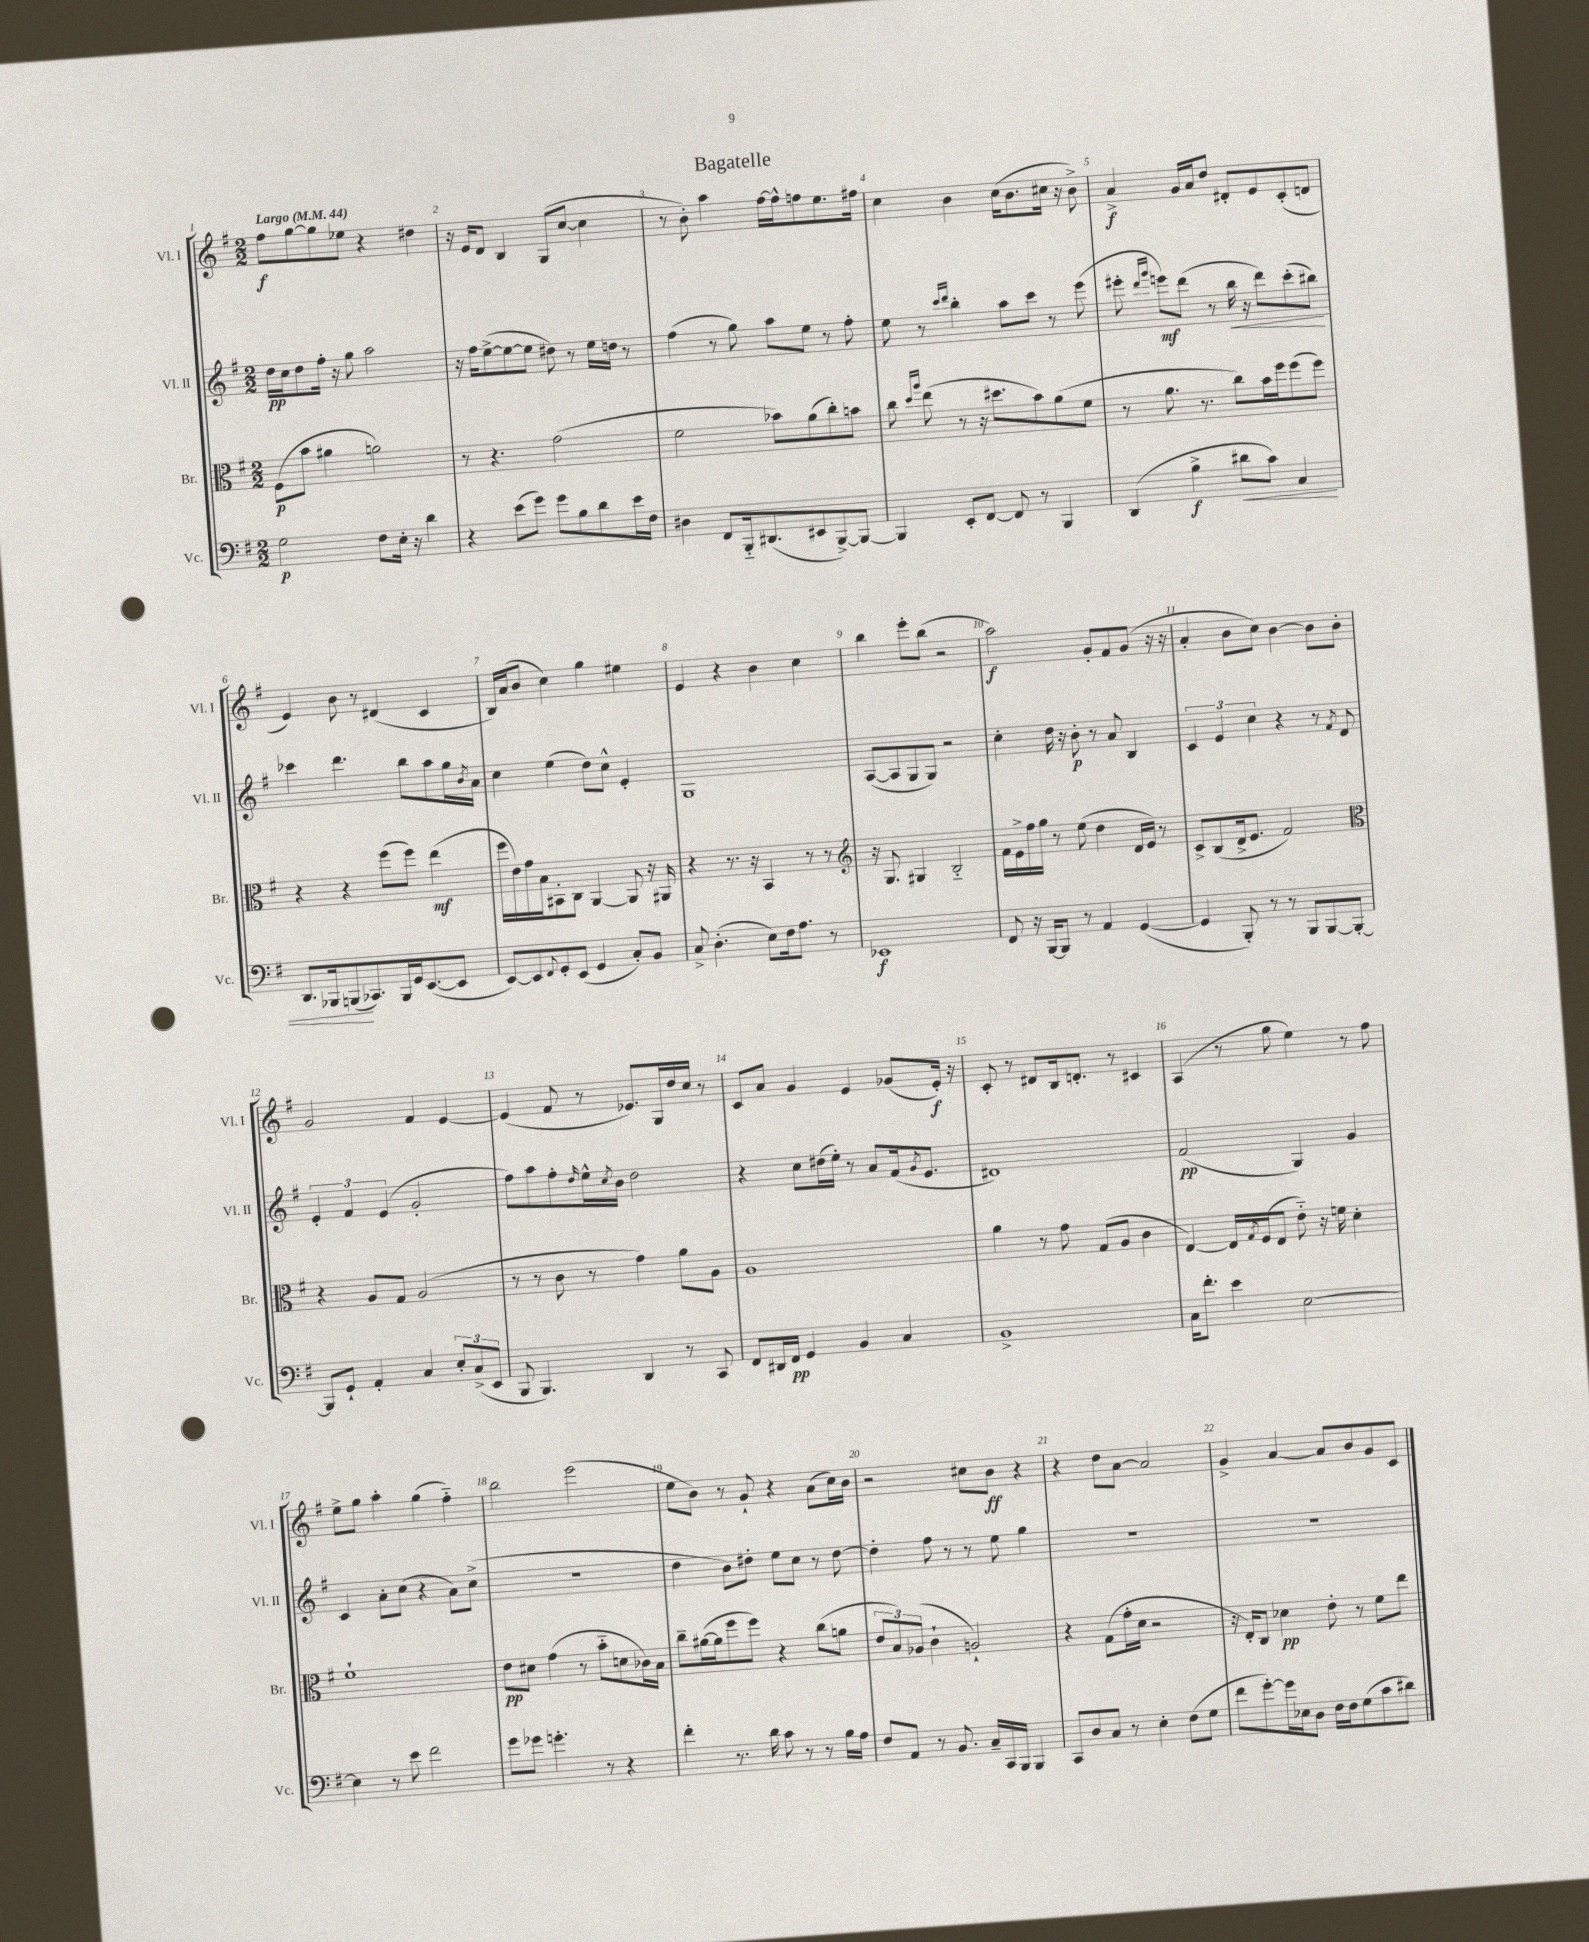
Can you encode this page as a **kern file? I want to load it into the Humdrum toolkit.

**kern	**kern	**kern	**kern
*staff4	*staff3	*staff2	*staff1
*clefF4	*clefC3	*clefG2	*clefG2
*k[f#]	*k[f#]	*k[f#]	*k[f#]
*M2/2	*M2/2	*M2/2	*M2/2
*MM44	*MM44	*MM44	*MM44
2G	(8F#	16dd	8ff#
.	.	16cc	.
.	8b	8dd	[8gg
.	4a#	16ff#'	8gg]
.	.	16r	.
.	.	8gg	8ee-
8F#	2a)	2aa	4r
16E'	.	.	.
16r	.	.	.
4d	.	.	4dd#
=	=	=	=
4r	8r	16r	16r
.	.	16ff#	16e
.	4.r	([8ee^	8d
(8e	.	8ee_	4B
8g)	.	8ee]	.
8g	(2g	8dd#)	(8G
8B	.	8r	[8cc
8d	.	16ee	4cc]
.	.	16dd	.
16e	.	8r	.
16F#	.	.	.
=	=	=	=
4D#	2f#	(4ff#	8r
.	.	.	8b')
8FF#	.	8r	4aa
16BBB'~	.	8gg)	.
(8.DD#	.	.	.
.	8b-)	8aa	[16ff#
.	.	.	16ff#^^]
8EE#	(8a	8ee	8ff
[8BBB^)	8cc')	8r	8.ee
8BBB_	8b	8ff#'	.
.	.	.	16ff#
=	=	=	=
4BBB]	8cc	8ee	4cc
.	16qqdd	.	.
.	16qqaa	.	.
.	(8ee	8r	.
.	.	16qqccc	.
.	.	16qqddd	.
8EE'	8r	4bb'	4b
[8FF#	16r	.	.
.	8.dd#	.	.
8FF#]	.	8aa	(16cc
.	.	.	8.b
8r	8b)	8ccc	.
4BBB	(8a	8r	16cc#
.	.	.	16r
.	8f#	(8eee	8b^)
=	=	=	=
(4DD	8r	8eee#'	4a^
.	.	16qqddd	.
.	.	16qqggg	.
.	8.a	8eee)	.
4B^	.	(8ddd	16g
.	8.r	.	16a
.	.	8r	8dd
8d#	8cc)	16bb	8d#'
.	.	16r	.
8c)	16b	8ddd)	8e
.	16ff#	.	.
4C	(8ff#	(8ccc'	(8c'
.	8ff#)	8bb#)	8d
=	=	=	=
8.DD	4r	4ccc-	4e)
16BBB-	.	.	.
(8BBB	4r	4.ddd	8b
8.CC-)	.	.	8r
.	(8ff#	.	(4d#
16BBB	.	.	.
16GG	8ff#)	8bb	.
([8.EE	.	.	.
.	(4ee	8aa	4c
8EE]	.	16gg	.
.	.	8qb	.
.	.	16a	.
=	=	=	=
[8EE)	16ff#	4cc	16B)
.	16e)	.	(16a
8EE]	16g	.	8b
.	16B	.	.
8qqFF#	.	.	.
8GG'	8BB#'	(4ee	4cc)
(8EE	8C	.	.
4GG	[4AA	8dd)	4gg
.	.	8cc^^	.
8C')	8AA]	4e'	4ee#
8BB	16r	.	.
.	16AA#	.	.
=	=	=	=
8C^	4r	1G	4e
(4.D'	.	.	.
.	8.r	.	4r
.	16r	.	.
8E)	4BB	.	4b
16F#	.	.	.
8.A	.	.	.
.	8r	.	4cc
8r	8r	.	.
=	=	=	=
*	*clefG2	*	*
1EE-	16r	([8A	4bb
.	8.G	.	.
.	.	8A]	.
.	4G#	8G	8eee'
.	.	8G)	(8bb
.	2B'~	2r	2r
=	=	=	=
8FF#	16f#	4cc'	2aa)
.	16e^	.	.
16r	16ff#	.	.
[16BBB	16gg	.	.
8BBB]	8r	16dd	.
.	.	16r	.
8r	(8ee	8b'	.
4AA	4dd	8r	8g'
.	.	8a	8f#
([4GG	16d	4B	(8g
.	16e)	.	.
.	8r	.	16r
.	.	.	16r
=	=	=	=
4GG]	8c^	6c	4a'
.	(8B	.	.
.	.	6e	.
8BBB')	16d^	.	8b
.	8.e	.	.
.	.	6cc	.
8r	.	.	8cc)
8r	2f#)	4r	[4b
8BBB	.	.	.
[8BBB	.	8r	8b]
.	.	8qf#	.
8BBB'_	.	8d	8b'
=	=	=	=
*	*clefC3	*	*
8BBB]	4r	6e'	2g
8GG`	.	.	.
.	.	6f#	.
4AA'	8A	.	.
.	.	(6e	.
.	8G	.	.
4C	(2A	2g'	4f#
12E'	.	.	[4e
(12C^	.	.	.
12EE	.	.	.
=	=	=	=
8BBB	8r	8ff#)	(4e]
4.BBB)	8r	8aa	.
.	8c	8ff#'	8f#
.	.	16qqdd	.
.	8r	16ee^^	8r
.	.	8qcc	.
.	.	16b	.
4DD	4g)	2dd	8.e-)
.	.	.	16G
8r	8a	.	16dd
.	.	.	16cc
8CC	8A	.	8r
=	=	=	=
8FF#	1A	4r	8c
16DD#	.	.	8a
16FF#	.	.	.
4GG	.	8cc	4g
.	.	(16dd#	.
.	.	16ee')	.
4BB	.	8r	4e
.	.	8a	.
4C	.	(16f#	(8g-
.	.	8qg	.
.	.	8.e	.
.	.	.	16e')
.	.	.	16r
=	=	=	=
1BB^	4a	1d#)	8c'
.	.	.	8r
.	8r	.	8d#
.	8g	.	16B
.	.	.	8.d'
.	(8G	.	.
.	8A	.	8r
.	4c	.	4c#
=	=	=	=
16C	[4E)	(2f#	(4A
8.f#'	.	.	.
4e	16E]	.	8r
.	8qG	.	.
.	(16F#	.	.
.	8E	.	8gg
[2E	8e'~)	4G)	4ee)
.	16r	.	.
.	16f	.	.
.	4d'	4g	8r
.	.	.	8ff#
=	=	=	=
4E]	1f#`	4c	8ee^
.	.	.	8gg
8r	.	8a'	4aa'
8e	.	(8cc	.
2f#	.	4r	(4gg
.	.	8a)	4ff#'~)
.	.	(8cc^	.
=	=	=	=
8g	8e	1r	2bb
8g-	8d#	.	.
4.g'	(4g	.	.
.	8r	.	(2eee
8r	8b'~	.	.
4r	8d	.	.
.	16c-)	.	.
.	16B	.	.
=	=	=	=
4f#'	8cc~	4dd	8ee
.	([16a#	.	8b)
.	16a#]	.	.
8.r	8ff#	8b)	8r
.	8ff#)	8dd#'	8g`
16d	.	.	.
8c	4r	8ee	4r
8r	.	8cc	.
8r	(8cc	8r	(8a
16B	8a	[8dd#	16cc)
16A	.	.	16b
=	=	=	=
8F#	12e	4dd#']	2r
.	12B)	.	.
8AA	.	.	.
.	(12A-	.	.
8r	4c`	8ff#	.
8.BB	.	8r	.
.	2A`)	8r	8cc#
16C~	.	.	.
16CC	.	8ee	8b
16BBB	.	.	.
4BBB	.	4gg	4r
=	=	=	=
8CC	4r	1r	4r
8D	.	.	.
8C	(8G	.	8dd
8r	16g'	.	[8a
.	16d	.	.
4E'	2r	.	2a]
(8F#	.	.	.
8G	.	.	.
=	=	=	=
8f#	16r	1r	4g^
.	16E')	.	.
[8g')	8C	.	.
16g]	4d-	.	[4a
16E-	.	.	.
8D	.	.	.
16F#	8e'	.	8a]
16F#	.	.	.
(8G	8r	.	8b
8c	8f#	.	8g
8d#)	8ee	.	8c
==	==	==	==
*-	*-	*-	*-
